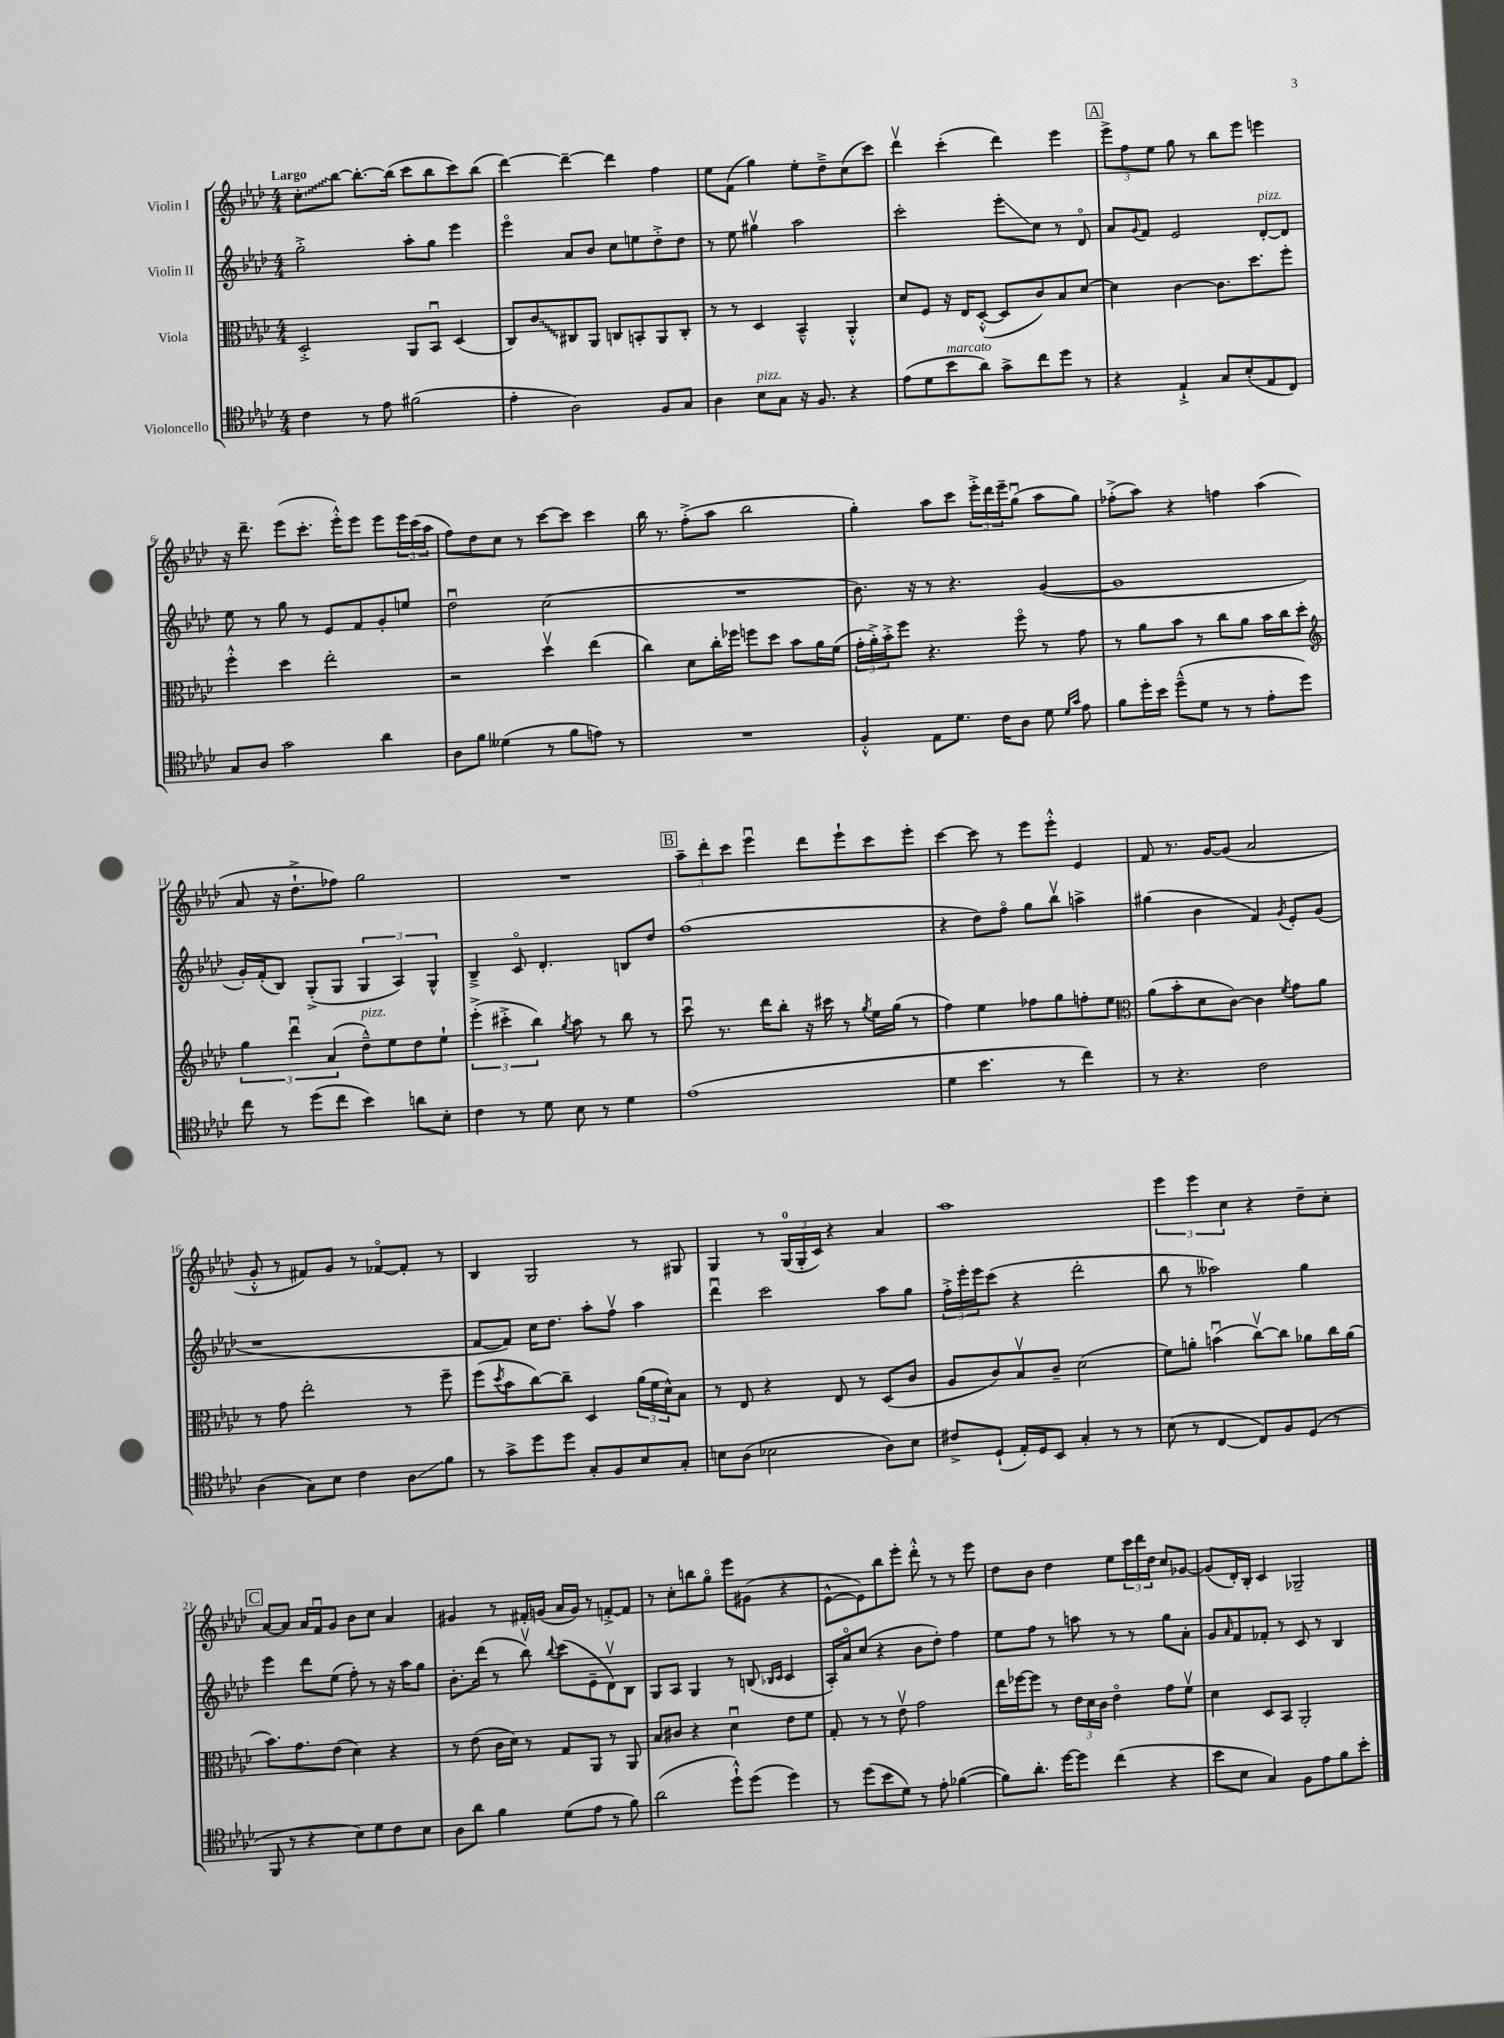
<<
\new StaffGroup <<
\new Staff = "s0" \with { instrumentName = "Violin I" } {
    \clef treble \key aes \major \numericTimeSignature \time 4/4 \tempo "Largo"
    \once \override Glissando.style = #'zigzag c''8-.\glissando bes''8~ bes''8.~-. bes''16( c'''8 bes''8 c'''8) bes''8( |
    des'''4~) des'''4~-- des'''4 f''4 |
    ees''8 f'8( g''4) ees''8-. des''8---> c''8( c'''8) |
    des'''4\upbow c'''4-.( des'''4) ees'''4 |
    \mark \markup { \box "A" } \tuplet 3/2 { ees'''8-> f''8 ees''8 } g''8 r8 bes''8 ees'''8 e'''4 |
    r16 des'''8.-- ees'''8( c'''8.-. ees'''16-.-^) ees'''8 ees'''8 \tuplet 3/2 { ees'''16 c'''16( aes''16 } |
    f''8) des''8 c''8 r8 c'''8~ c'''8 c'''4 |
    bes''16 r8. f''8-.->( aes''8 bes''2 |
    g''4-.) aes''8 c'''8 \tuplet 3/2 { ees'''16-.-> des'''16 ees'''16-- } g''8\downbow( aes''8 g''8) |
    fes''8-.->( aes''8) r4 f''4 aes''4( |
    aes'8 r16 des''8.-!-> fes''8) g''2 |
    R1 |
    \mark \markup { \box "B" } \tuplet 3/2 { aes''8-- des'''8-. c'''8 } ees'''4\downbow des'''8 ees'''8-! c'''8 ees'''8-. |
    c'''4~ c'''8 r8 ees'''8 ees'''8-.-^ ees'4 |
    f'8 r8. g'16~ g'8( aes'2 |
    g'8-.-^ r8 fis'8) g'8 r8 fes'8~\flageolet fes'8-. r8 |
    bes4 g2 r8 gis8 |
    g4 r8 \tuplet 3/2 { g16-0( g16-. c'16) } r4 aes'4 |
    aes''1 |
    \tuplet 3/2 { ees'''4 ees'''4 c''4 } r4 des''8-- c''8-. |
    \mark \markup { \box "C" } aes'8~ aes'8 aes'16 f'16\downbow g'8 bes'8 c''8 aes'4 |
    gis'4 r8 fis'16-. g'16( aes'16 g'16) r8 f'8~-.-> f'8 |
    r8 c''8-. b''8 g''8\flageolet ees'''8 gis'8( r4 |
    ees'8~-^ ees'8) bes''8 ees'''8-. des'''8-.-^ r8 r8 ees'''8 |
    des''8 bes'8 des''4 ees''8 \tuplet 3/2 { c'''16 des'''16 des''16 } c''8 ges'8~ |
    ges'8( des'16-.) bes16-. c'4 ges2-- \bar "|." |
}
\new Staff = "s1" \with { instrumentName = "Violin II" } {
    \clef treble \key aes \major \numericTimeSignature \time 4/4
    g''2-.-> aes''8-. g''8 ees'''4 |
    ees'''4\flageolet aes'8 bes'8 c''8 e''8 des''8-.-> des''8 |
    r8 ees''8 gis''4\upbow aes''2 |
    c'''2-. ees'''8-.\glissando c''8 r8 des'8\flageolet |
    \mark \markup { \box "A" } aes'8 \appoggiatura { g'8 } f'8 ees'2 des'8~-.^\markup { \italic "pizz." } des'8 |
    ees''8 r8 g''8 r8 ees'8 f'8 g'8-. e''8 |
    des''2\downbow c''2( |
    R1 |
    bes'8.) r16 r8 r4. g'4~( |
    g'1 |
    g'16-.) f'16-.( bes8) g8-.->( g8 \tuplet 3/2 { g4 aes4) g4-^ } |
    bes4---> c'8\flageolet des'4.-. b8 des''8 |
    \mark \markup { \box "B" } f''1( |
    r4 des''8) f''8\flageolet g''8 bes''8\upbow a''4-> |
    gis''4( bes'4 f'4) \acciaccatura { g'8 } ees'8-. g'8( |
    r1 |
    f'8~ f'8) c''16 des''8. aes''8-. f''8\upbow aes''4 |
    des'''4\downbow c'''2 aes''8 g''8 |
    \tuplet 3/2 { f''16-.-> ees'''16-. ees'''16 } c'''8( r4 des'''2-. |
    bes''8 r8 aeses''2) g''4 |
    \mark \markup { \box "C" } ees'''4 des'''8 ees''8( f''8-.) r8 r16 aes''16 g''8 |
    bes'8.-. des'''16( r8 bes''8\upbow) \appoggiatura { bes''8 } c'''8( ees'8-- des'8\upbow) bes8 |
    g8 aes8 g4 r8 b8( \grace { bes16 c'16 } c'4 |
    aes16-.) aes'16\flageolet c''8( r4 bes'8 des''8-.) f''4 |
    ees''8 f''8 r8 a''8 r8 r8 g''8 aes'8-. |
    g'8 \grace { aes'16 } f'8 fes'8-. r8 c'8 r8 bes4 \bar "|." |
}
\new Staff = "s2" \with { instrumentName = "Viola" } {
    \clef alto \key aes \major \numericTimeSignature \time 4/4
    des2-.-> aes,8 bes,8\downbow des4( |
    c8) \once \override Glissando.style = #'zigzag c'8\glissando cis8 aes,8 c8 b,8-. aes,8 c8-. |
    r8 r8 des4 bes,4---^ aes,4-.-^ |
    des'8 f8 r16 ees16 des8~-.-^( des8 c'8) bes8 des'8~ |
    \mark \markup { \box "A" } des'4 c'4~ c'8. des''8. f''8-. |
    f''4-.-^ des''4 ees''2-. |
    r2 des''4\upbow ees''4( |
    c''4) des'8 c''16-. fes''16 f''8 des''8 bes'8 aes'16 f'16( |
    \tuplet 3/2 { g'16-. aes'16-.->) bes'16-.-> } f''8 r4. f''8\flageolet r8 g'8 |
    r8 aes'8 bes'8 r8 c''8 aes'8 bes'16 c''16 des''8-. |
    \clef treble \tuplet 3/2 { g''4 des'''4\downbow aes'4( } des''8---^^\markup { \italic "pizz." }) ees''8 des''8 ees''8-! |
    \tuplet 3/2 { ees'''4-.->( cis'''4-.-> bes''4) } \acciaccatura { g''8 } aes''8 r8 bes''8 r8 |
    \mark \markup { \box "B" } c'''8\downbow r8. des'''16 bes''8-. r16 cis'''16 r8 \acciaccatura { g''8 } ees''16 g''16( r8 |
    f''4) ees''4 fes''8 g''8 f''8-. ees''8 |
    \clef alto aes'8( bes'8-. des'8 c'8~) c'4 \acciaccatura { f'8 } g'8 aes'8 |
    r8 g'8 ees''2-. r8 f''8-- |
    f''8( \acciaccatura { des''8 } bes'8 c''8~) c''8-- des4 \tuplet 3/2 { aes'16( f'16 des'16-^) } bes8 |
    r8 ees8 r4 ees8 r8 des8( c'8 |
    aes8 c'8) bes8\upbow c'8-- des'2( |
    f'8) a'8-. b'4\downbow( c''8~\upbow) c''8 aes'8 c''16 aes'16( |
    \mark \markup { \box "C" } bes'8.) g'8. ees'8( des'4) r4 |
    r8 ees'8( c'16 des'16) r8 g8 aes,8 r8 aes,8 |
    bes8 cis'8 r4 des'4\downbow ees'8 f'8 |
    g8-. r8 r8 ees'8\upbow g'2 |
    ees''16 fes''16~ fes''8 r8 \tuplet 3/2 { ees'16 des'16 c'16 } ees'4\flageolet g'8 f'8\upbow |
    des'4 des8 bes,8 aes,2-. \bar "|." |
}
\new Staff = "s3" \with { instrumentName = "Violoncello" } {
    \clef tenor \key aes \major \numericTimeSignature \time 4/4
    c'4 r8 ees'8 fis'2( |
    ees'4-. aes2) f8 g8 |
    aes4 bes8^\markup { \italic "pizz." } g8 r16 f8. r4 |
    ees'8( des'8 bes'8^\markup { \italic "marcato" } aes'8) g'8-> c''8 des''8 r8 |
    \mark \markup { \box "A" } r4 ees4-!-> g8 bes8-.( ees8 c8) |
    g8 aes8 g'2 aes'4 |
    aes8 f'8 deses'4( r8 f'8 e'8) r8 |
    R1 |
    f4-.-^ ees8 des'8. c'16 aes8 des'8 \grace { des'16 g'16 } ees'8 |
    f'8 des''16-. bes'16 des''8---^( des'8 r8 r8 ees'8-. des''8) |
    c''8 r8 des''8( c''8 bes'4) a'8 bes8-. |
    c'4 r8 des'8 bes8 r8 des'4 |
    \mark \markup { \box "B" } ees'1( |
    des'4 bes'4. r8 c''4) |
    r8 r4. c'2 |
    aes4( g8) bes8 c'4 aes8\glissando f'8 |
    r8 g'8-> des''8 des''8 g8-. f8 bes8 g8-. |
    b8 aes8( bes2 aes8) bes8 |
    cis'8-> des8-!( ees16-.) des16 bes,8 g4-. r8 r8 |
    bes8( r8 c4~ c8) f8 des8( r8 |
    \mark \markup { \box "C" } f,8 r8 r4 bes8) des'8 c'8 bes8 |
    aes8 aes'8 f'4 des'8( ees'8 r8 f'8) |
    aes'2( des''8-!-^) des''8( des''4) |
    r8 des''8( bes'8 des'8) r8 ees'8-. fes'4~( |
    fes'8) aes'8.-. des''16~ des''8 c''4( r4 |
    bes'8 bes8 g4) f8 ees'8 f'8 bes'8-. \bar "|." |
}
>>
>>
